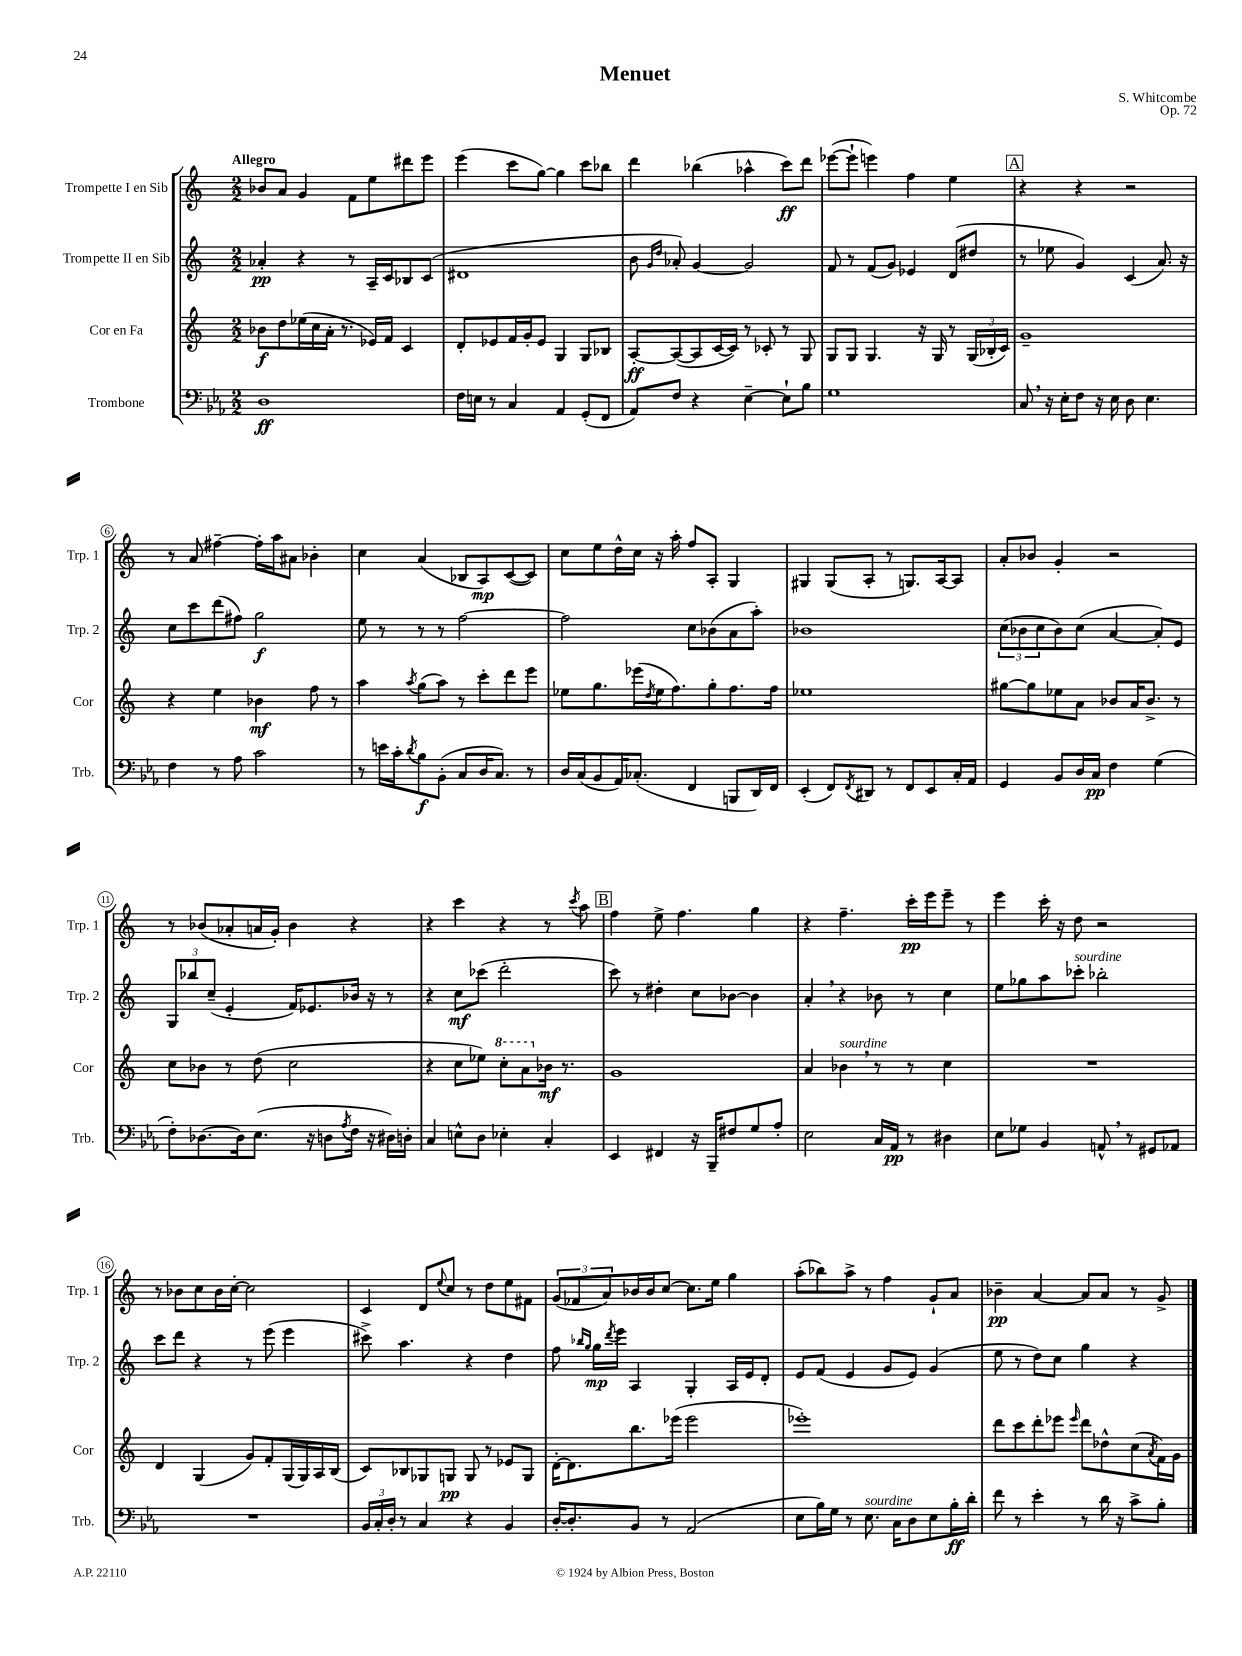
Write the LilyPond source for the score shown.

\header { title = "Menuet" composer = "S. Whitcombe" opus = "Op. 72" }
<<
\new StaffGroup <<
\new Staff = "s0" \with { instrumentName = "Trompette I en Sib" shortInstrumentName = "Trp. 1" } {
    \clef treble \key c \major \numericTimeSignature \time 2/2 \tempo "Allegro"
    bes'8 a'8 g'4 f'8 e''8 dis'''8 e'''8 |
    e'''4( c'''8 g''8~) g''4 c'''8 bes''8 |
    d'''4 bes''4( aes''4-^ c'''8\ff) d'''8 |
    ees'''8~( ees'''8-! e'''4) f''4 e''4 |
    \mark \markup { \box "A" } r4 r4 r2 |
    r8 a'8 fis''4~-- fis''16-. a''16 ais'8 bes'4-. |
    c''4 a'4( bes8 a8\mp) c'8~( c'8) |
    c''8 e''8 d''16-^ c''16 r16 a''16-. f''8 a8-. g4 |
    gis4 gis8( a8-. r8 g8.) a16~ a8 |
    a'8-. bes'8 g'4-. r2 |
    r8 bes'8( aes'8-. a'16 g'16-.) bes'4 r4 |
    r4 c'''4 r4 r8 \acciaccatura { c'''8 } a''8 |
    \mark \markup { \box "B" } f''4 e''8-> f''4. g''4 |
    r4 f''4.-- c'''16-.\pp e'''16 e'''8-- r8 |
    e'''4 c'''16-. r16 d''8 r2 |
    r8 bes'8 c''8 bes'16 c''16~-. c''2 |
    c'4 d'8 \appoggiatura { e''8 } c''8 r8 d''8 e''8 fis'8 |
    \tuplet 3/2 { g'8( fes'8 a'8) } bes'16 bes'16 c''8~ c''8. e''16 g''4 |
    a''8-.( bes''8) a''8-> r8 f''4 g'8-! a'8 |
    bes'4--\pp a'4~ a'8 a'8 r8 g'8-> \bar "|." |
}
\new Staff = "s1" \with { instrumentName = "Trompette II en Sib" shortInstrumentName = "Trp. 2" } {
    \clef treble \key c \major \numericTimeSignature \time 2/2
    aes'4-.\pp r4 r8 a16-- c'16 bes8 c'8( |
    dis'1 |
    b'8 \grace { g'16 d''16 } aes'8-.) g'4~ g'2 |
    f'8 r8 f'8( g'8) ees'4 d'8( dis''8 |
    \mark \markup { \box "A" } r8 ees''8 g'4) c'4( a'8.) r16 |
    c''8 c'''8 d'''8( fis''8) g''2\f |
    e''8 r8 r8 r8 f''2~ |
    f''2 c''8 bes'8( a'8 a''8-.) |
    bes'1 |
    \tuplet 3/2 { c''8( bes'8 c''8 } bes'8) c''8( a'4~ a'8-.) e'8 |
    \tuplet 3/2 { g8 bes''8 c''8--( } e'4-. f'16) ees'8. bes'16 r16 r8 |
    r4 c''8\mf ces'''8( d'''2-. |
    \mark \markup { \box "B" } c'''8) r8 dis''4-. c''8 bes'8~ bes'4 |
    a'4-. \breathe r4 bes'8 r8 c''4 |
    e''8 ges''8 a''8 ces'''8-.^\markup { \italic "sourdine" } bes''2-. |
    c'''8 d'''8 r4 r8 e'''8( e'''4 |
    cis'''8->) a''4. r4 d''4 |
    f''8 \grace { bes''16 g''16 } g''16\mp \acciaccatura { d'''8 } e'''16 a4 g4-. a16 e'16 d'8-. |
    e'8 f'8( e'4 g'8 e'8) g'4( |
    e''8 r8 d''8) c''8 g''4 r4 \bar "|." |
}
\new Staff = "s2" \with { instrumentName = "Cor en Fa" shortInstrumentName = "Cor" } {
    \clef treble \key c \major \numericTimeSignature \time 2/2
    bes'8\f d''8 ees''16( c''16 a'16-. r8. ees'16) f'16 c'4 |
    d'8-. ees'8 f'16 g'16-. ees'8 g4 g8 bes8 |
    a8~-.\ff a8~( a8 c'16~ c'16) r8 ces'8-. r8 g8 |
    g8 g8 g4. r16 g16 r8 \tuplet 3/2 { g16( bes16-. c'16) } |
    \mark \markup { \box "A" } g'1-- |
    r4 e''4 bes'4\mf f''8 r8 |
    a''4 \acciaccatura { a''8 } g''8( a''8) r8 c'''8-. d'''8 e'''8 |
    ees''8 g''8. ees'''16( \acciaccatura { d''8 } ees''16 f''8.) g''8-. f''8. f''16 |
    ees''1 |
    gis''8~ gis''8 ees''8 a'8 bes'8 a'16 bes'8.-> r8 |
    c''8 bes'8 r8 d''8( c''2 |
    r4 c''8 ees''8) \ottava #1 c'''8-. a''8 \ottava #0 bes'16\mf r8. |
    \mark \markup { \box "B" } g'1 |
    a'4 bes'4^\markup { \italic "sourdine" } \breathe r8 r8 c''4 |
    R1 |
    d'4 g4( g'8) f'8-. g16( g16) a16 b16( |
    c'8) bes8 ges8 g8\pp g8 r8 ees'8 g8 |
    d'16~-. d'8. b''8. ees'''16( ees'''2 |
    ees'''1-.) |
    d'''8 c'''8 d'''8-. ees'''8 \grace { ees'''16 } d'''8 des''8-^ c''8( \acciaccatura { a'8 } f'16) g'16 \bar "|." |
}
\new Staff = "s3" \with { instrumentName = "Trombone" shortInstrumentName = "Trb." } {
    \clef bass \key ees \major \numericTimeSignature \time 2/2
    d1\ff |
    f16 e16 r8 c4 aes,4 g,8-.( f,8 |
    aes,8) f8 r4 ees4~-- ees8-! bes8 |
    g1 |
    \mark \markup { \box "A" } c8 \breathe r16 ees16-. f8 r16 ees16 d8 ees4. |
    f4 r8 aes8 c'2 |
    r8 e'16 c'16-. \acciaccatura { d'8 } bes8\f bes,8-.( c8 d16 c8.) r8 |
    d16 c16( bes,8 aes,16) ces8.-.( f,4 b,,8 d,16) f,16 |
    ees,4-.( f,8) \acciaccatura { f,8 } dis,8 r8 f,8 ees,8 c16-. aes,16 |
    g,4 bes,8 d16 c16\pp f4 g4( |
    f8-.) des8.~ des16 ees8.( r16 d8 \acciaccatura { aes8 } f16 r16 dis16) d16-. |
    c4 e8-^ d8 ees4-. c4-. |
    \mark \markup { \box "B" } ees,4 fis,4 r16 bes,,16-- fis8 g8 aes8-. |
    ees2 c16 aes,16\pp r8 dis4 |
    ees8 ges8 bes,4 a,8-^ \breathe r8 gis,8 aes,8 |
    R1 |
    \tuplet 3/2 { bes,16 c16-. d16-. } r8 c4 r4 bes,4 |
    d16~-. d8.-. bes,8 r8 aes,2( |
    ees8 bes16) g16 r8 ees8.^\markup { \italic "sourdine" } c16 d8 ees8 bes16-.\ff d'16-. |
    f'8 r8 ees'4-. r8 d'16 r16 c'8-> bes8-. \bar "|." |
}
>>
>>
\layout { \context { \Score \override BarNumber.stencil = #(make-stencil-circler 0.1 0.3 ly:text-interface::print) } }
